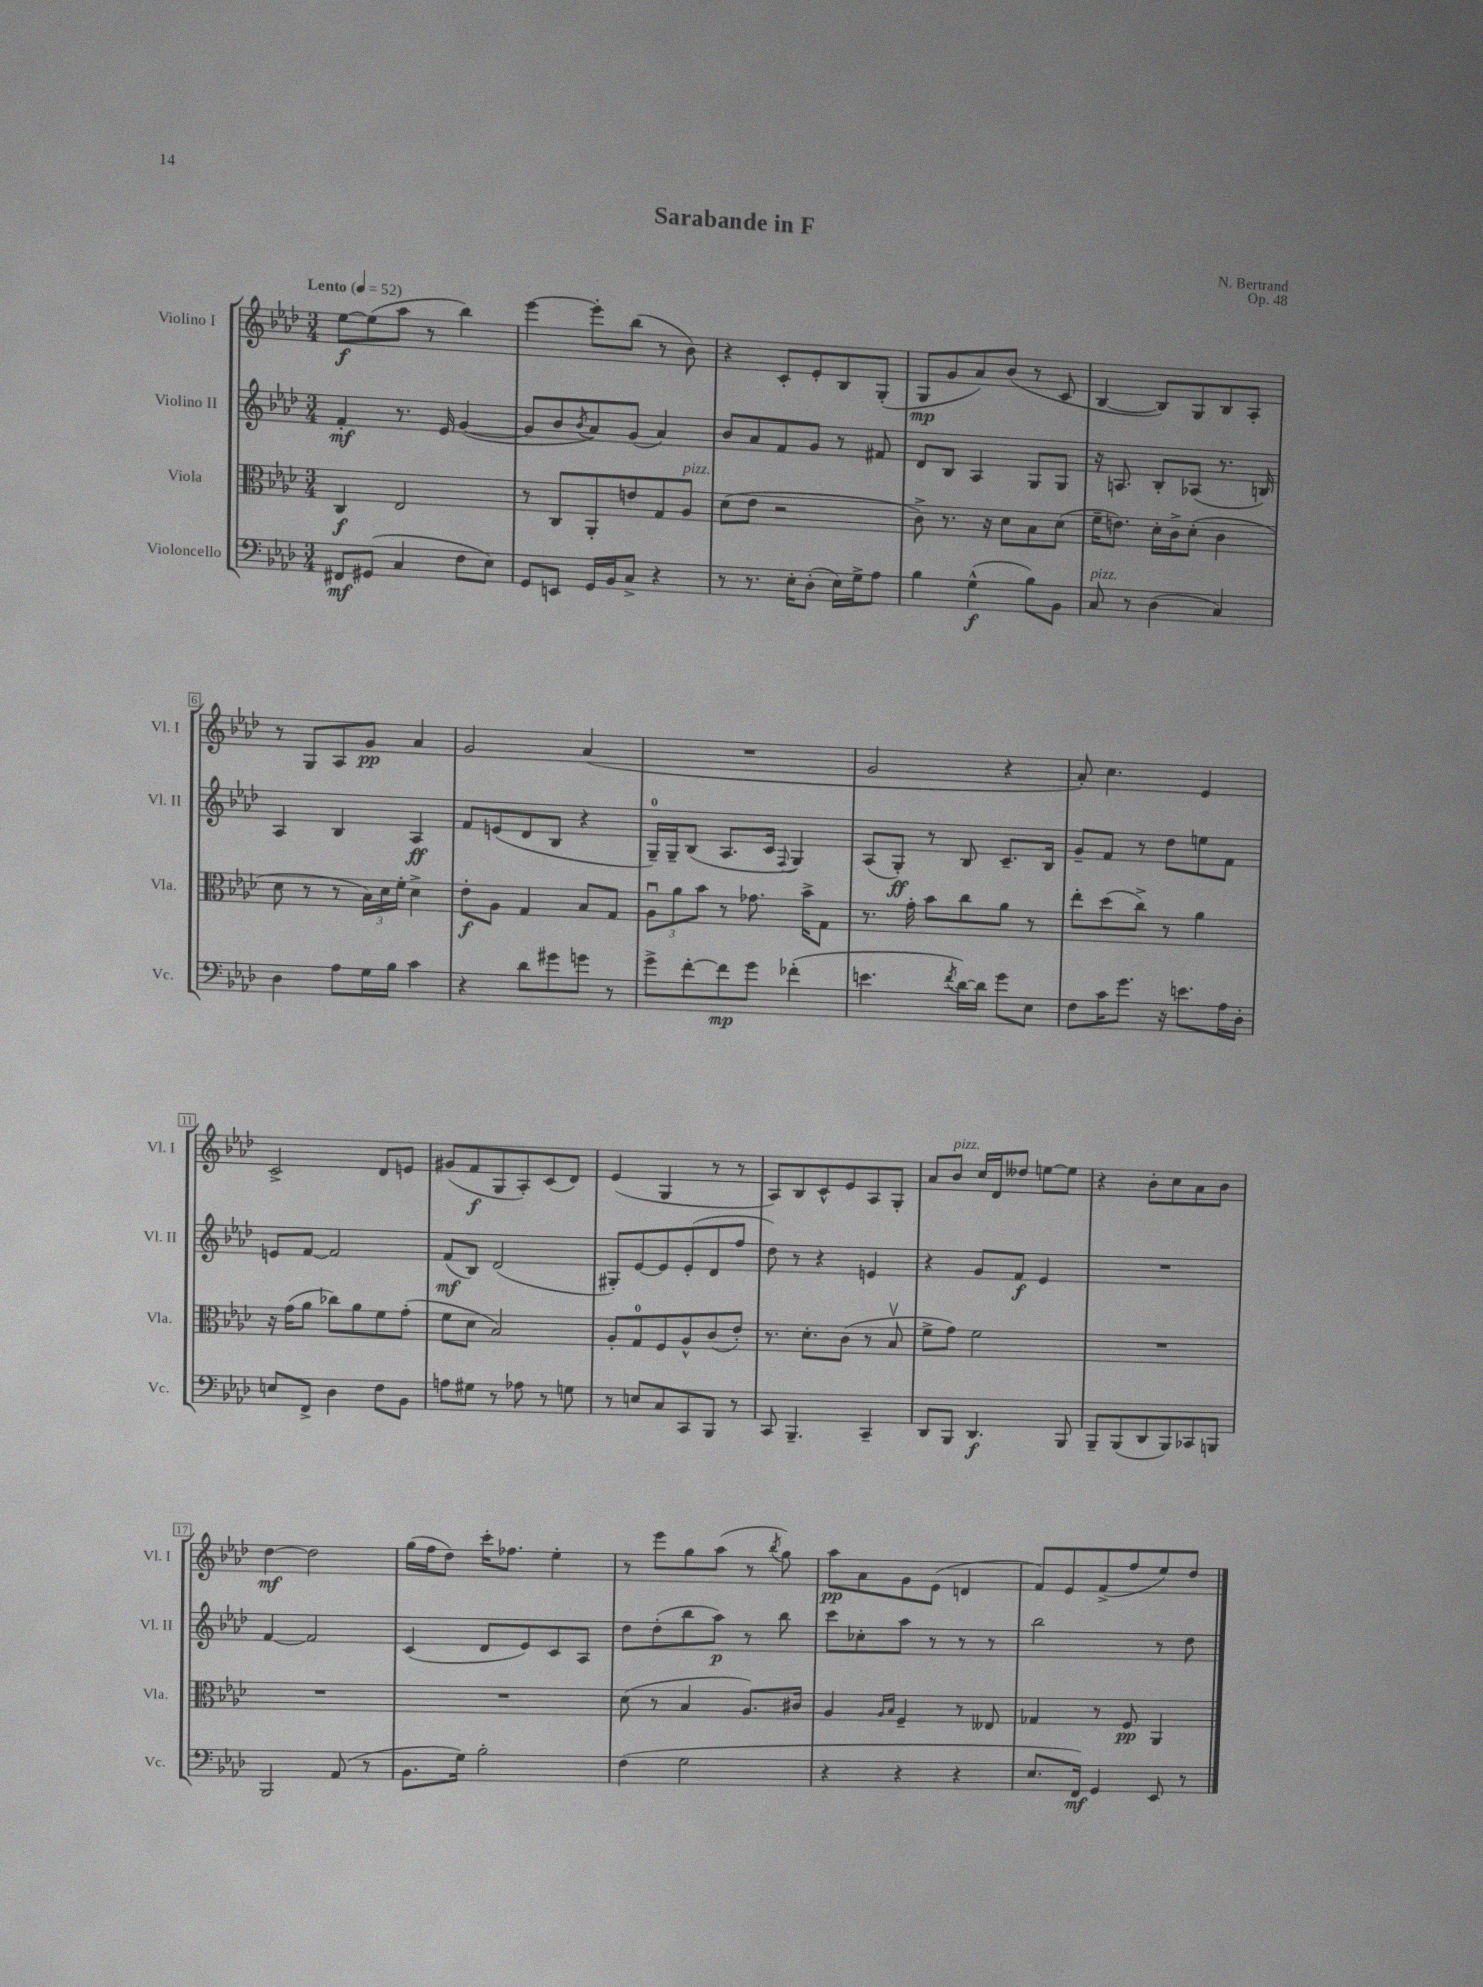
\header { title = "Sarabande in F" composer = "N. Bertrand" opus = "Op. 48" }
<<
\new StaffGroup <<
\new Staff = "s0" \with { instrumentName = "Violino I" shortInstrumentName = "Vl. I" } {
    \clef treble \key aes \major \numericTimeSignature \time 3/4 \tempo "Lento" 4 = 52
    ees''8~\f ees''8( aes''8 r8 bes''4) |
    ees'''4~ ees'''8-. bes''8( r8 bes'8) |
    r4 c'8-. ees'8-. bes8 g8-.( |
    g8\mp g'8 aes'8) bes'8( r8 c'8 |
    bes4~ bes8) g8 bes8 aes8-. |
    r8 g8 aes8 g'8\pp aes'4 |
    g'2 aes'4( |
    R2. |
    g'2 r4 |
    aes'8-.) c''4. ees'4 |
    c'2-> des'8 e'8 |
    gis'8( f'8\f g8 aes8-.) c'8( des'8) |
    ees'4( g4 r8 r8 |
    aes8) bes8 c'8-^ ees'8 aes8 g8-. |
    aes'8 bes'8^\markup { \italic "pizz." } c''16 des'16 deses''8 e''8~ e''8 |
    r4 bes'8-. c''8 aes'8 bes'8 |
    des''4~\mf des''2 |
    g''16( f''16 des''8) c'''16-. fes''8. ees''4-. |
    r8 ees'''8 g''8 aes''8( r8 \acciaccatura { bes''8 } g''8) |
    aes''8\pp aes'8 g'8 ees'8( d'4 |
    f'8) ees'8 f'8->( f''8 ees''8) des''8 \bar "|." |
}
\new Staff = "s1" \with { instrumentName = "Violino II" shortInstrumentName = "Vl. II" } {
    \clef treble \key aes \major \numericTimeSignature \time 3/4
    f'4-.\mf r8. ees'16 g'4~( |
    g'8 bes'8 \acciaccatura { bes'8 } aes'8) g'8( aes'4) |
    bes'8 aes'8 f'8 g'8 r8 fis'8 |
    des'8 bes8 aes4 g8 g8 |
    r16 a8. bes8-. aes8( r8. b16) |
    aes4 bes4 aes4\ff |
    f'8 e'8( des'8 bes8 r4 |
    g16-0--) g16-- bes8( aes8. c'16 \appoggiatura { f8 } g4) |
    aes8( g8-.\ff) r8 bes8 c'8.-- bes16 |
    g'8-- f'8 r8 des''8 e''8 f'8 |
    e'8 f'8~ f'2 |
    f'8\mf( bes8) des'2( |
    gis8-.) ees'8~ ees'8 ees'8-.( des'8 f''8 |
    des''8) r8 r4 e'4 |
    r4 g'8 f'8\f ees'4 |
    R2. |
    f'4~ f'2 |
    c'4( des'8 ees'8) c'8 aes8 |
    des''8 des''8-.( bes''8 aes''8\p) r8 bes''8 |
    c'''8 ces''8-. aes''8 r8 r8 r8 |
    bes''2 r8 des''8 \bar "|." |
}
\new Staff = "s2" \with { instrumentName = "Viola" shortInstrumentName = "Vla." } {
    \clef alto \key aes \major \numericTimeSignature \time 3/4
    c4\f ees2 |
    r8 c8 aes,8-. e'8 g8 aes8^\markup { \italic "pizz." } |
    des'8( ees'8 r2 |
    c'8->) r8. r16 des'8 bes8 des'8( |
    f'16-- e'8.) des'16-. c'16-> des'8-.( c'4 |
    des'8 r8 r8 \tuplet 3/2 { bes16) des'16 f'16-. } des'4-> |
    ees'8-.\f aes8 g4 bes8 g8 |
    \tuplet 3/2 { aes8\downbow aes'8 bes'8 } r8 ges'8. bes'16-> g8 |
    r8. g'16-. bes'8 c''8 aes'8 r8 |
    ees''8-. des''8( c''8->) r8 aes'4 |
    r16 g'16( aes'8 ces''8) aes'8 f'8 g'8-.( |
    f'8 des'8 bes2) |
    aes8-. g8-0 f8 aes8-^ c'8( ees'8-.) |
    r8. des'8.-. c'8( r8 bes8\upbow |
    f'8-> g'8) f'2 |
    R2. |
    R2. |
    R2. |
    des'8( r8 bes4 aes8.) cis'16 |
    aes4 \grace { aes16 bes16 } f4-- r8 eeses8 |
    ges4 r8 f8\pp aes,4 \bar "|." |
}
\new Staff = "s3" \with { instrumentName = "Violoncello" shortInstrumentName = "Vc." } {
    \clef bass \key aes \major \numericTimeSignature \time 3/4
    fis,8\mf gis,8( c4 f8 ees8) |
    g,8 e,8 g,16 bes,16 c8-> r4 |
    r8 r8. ees16-. des8-.( ees16) g16-> aes8 |
    bes4 g4-^\f( bes8) bes,8 |
    c8^\markup { \italic "pizz." } r8 des4( c4) |
    des4 aes8 g16 bes16 c'4 |
    r4 des'8 gis'8 g'8 r8 |
    g'8-> f'8~-. f'8\mp g'8 fes'4-.( |
    e'4. \acciaccatura { f'8 } des'16~) des'16 g'8 ees8 |
    f8 c'16 g'8. r16 e'8. aes16 des16-. |
    e8 f,8-> des4 f8 bes,8 |
    a8 gis8 r8 aes8 r8 g8 |
    r8 e8 c8 c,8 bes,,8 r8 |
    c,8 bes,,4.-- c,4-- |
    des,8 bes,,8 des,4.\f bes,,8 |
    bes,,8-- bes,,8( des,8 bes,,8) ces,8 b,,8 |
    bes,,2 aes,8( r8 |
    bes,8. g16) bes2-. |
    f4( g2 |
    r4 r4 r4 |
    ees8. f,16\mf) g,4 ees,8 r8 \bar "|." |
}
>>
>>
\layout { \context { \Score \override BarNumber.stencil = #(make-stencil-boxer 0.1 0.3 ly:text-interface::print) } }
